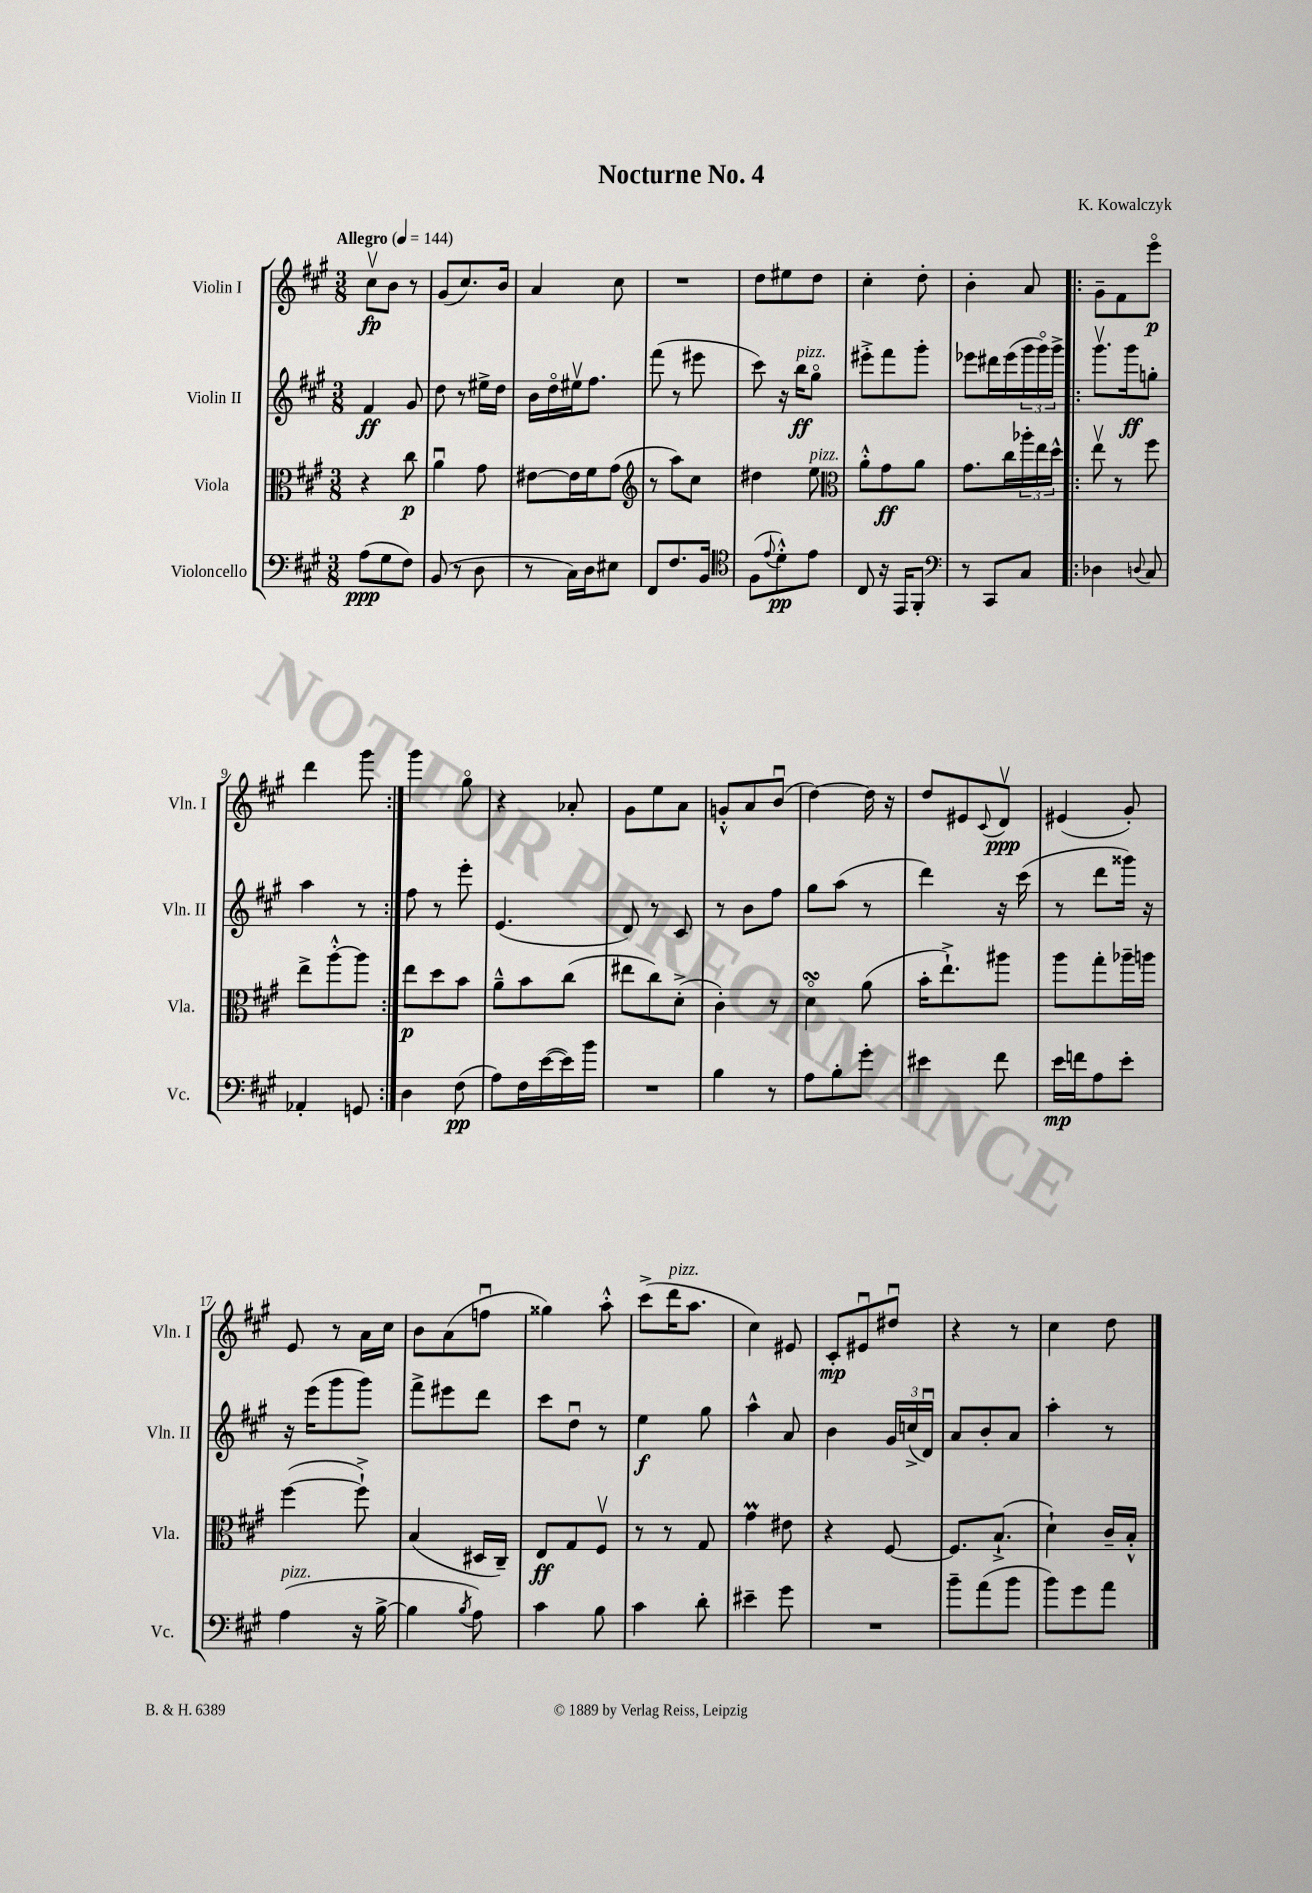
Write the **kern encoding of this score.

**kern	**kern	**kern	**kern
*staff4	*staff3	*staff2	*staff1
*clefF4	*clefC3	*clefG2	*clefG2
*k[f#c#g#]	*k[f#c#g#]	*k[f#c#g#]	*k[f#c#g#]
*M3/8	*M3/8	*M3/8	*M3/8
*MM144	*MM144	*MM144	*MM144
(8A	4r	4f#	8cc#v
8G#	.	.	8b
8F#)	8cc#	8g#	8r
=	=	=	=
(8BB	4au	8dd	(8g#
8r	.	8r	8.cc#)
8D	8g#	16ee#^	.
.	.	16dd	16b
=	=	=	=
8r	[8e#	16b	4a
.	.	16ddo	.
16C#)	16e#]	16ee#v	.
16D	16f#	8.ff#	.
8E#	(8g#	.	8cc#
=	=	=	=
*	*clefG2	*	*
8FF#	8r	(8fff#	4.r
8.F#	8aa)	8r	.
.	8cc#	8eee#	.
16BB	.	.	.
=	=	=	=
*clefC4	*	*	*
(8F#	4dd#	8ccc#)	8dd
8qqe	.	.	.
8d'^^)	.	16r	8ee#
.	.	16bb	.
8e	8ee	8gg#o	8dd
=	=	=	=
*	*clefC3	*	*
8C#	8a'^^	8eee#'^	4cc#'
16r	8g#	8fff#	.
16EE	.	.	.
8FF#'	8a	8ggg#'	8dd'
=	=	=	=
*clefF4	*	*	*
8r	8.g#	8eee-	4b'
8CC#	.	16ddd#	.
.	16cc#	(16eee-	.
8C#	24aa-'	24ggg#	8a
.	24ee	24ggg#o)	.
.	24dd^^	24ggg#^	.
=!|:	=!|:	=!|:	=!|:
4D-	8eev	8.ggg#v	8g#~
.	8r	.	8f#
.	.	16ggg#	.
8qqD	.	.	.
8C#	8ff#	8gg'	8eeeo
=	=	=	=
4AA-'	8ee^	4aa	4ddd
.	[8aa'^^	.	.
8GG	8aa]	8r	8ggg#
=:|!	=:|!	=:|!	=:|!
4D	8ee	8ff#	4ggg#
.	8dd	8r	.
(8F#	8b	8eee'	8gg#o
=	=	=	=
8A)	8a~^^	(4.e	4r
16F#	8b	.	.
([16e	.	.	.
16e])	(8cc#	.	8a-'
16b	.	.	.
=	=	=	=
4.r	8ee#	8d)	8g#
.	8cc#)	8r	8ee
.	(8d'^	8c#	8a
=	=	=	=
4B	4c#')	8r	8g'^^
.	.	8b	8a
8r	8r	8ff#	(8bu
=	=	=	=
8A	4do	8gg#	[4dd)
8B'	.	(8aa	.
8g#'	(8a	8r	16dd]
.	.	.	16r
=	=	=	=
4e#	16b'	4ddd)	8dd
.	8.ee`^)	.	.
.	.	.	8e#
.	.	.	8qqc#
8f#	8aa#	16r	8dv
.	.	(16ccc#	.
=	=	=	=
16e	8aa	8r	(4e#
16f	.	.	.
8A	8gg#'	8ddd	.
8e'	16aa-~	16ggg##)	8g#')
.	16aa	16r	.
=	=	=	=
(4A	([4ff#	16r	8e
.	.	(16eee	.
.	.	8ggg#	8r
16r	8ff#`^])	8ggg#)	16a
[16B^	.	.	16cc#
=	=	=	=
4B]	(4B	8fff#^	8b
.	.	8eee#	(8a
8qB	.	.	.
8A)	16D#	8ddd	8ffu
.	16C#~)	.	.
=	=	=	=
4c#	8E	8ccc#	4gg##)
.	8G#	8ddu	.
8B	8F#v	8r	8aa'^^
=	=	=	=
4c#	8r	4ee	(8ccc#^
.	8r	.	16ddd
.	.	.	8.aa
8d'	8G#	8gg#	.
=	=	=	=
4e#~	4g#	4aa^^	4cc#)
8g#	8e#	8a	8e#
=	=	=	=
4.r	4r	4b	8c#'
.	.	.	8e#u
.	[8F#	24g#	8dd#u
.	.	(24cc^	.
.	.	24du)	.
=	=	=	=
8b~	8.F#]	8a	4r
(8a	.	8b'	.
.	(8.B`^	.	.
8b	.	8a	8r
=	=	=	=
8b)	4d`)	4aa'	4cc#
8g#	.	.	.
8a	16c#~	8r	8dd
.	16B'^^	.	.
==	==	==	==
*-	*-	*-	*-
